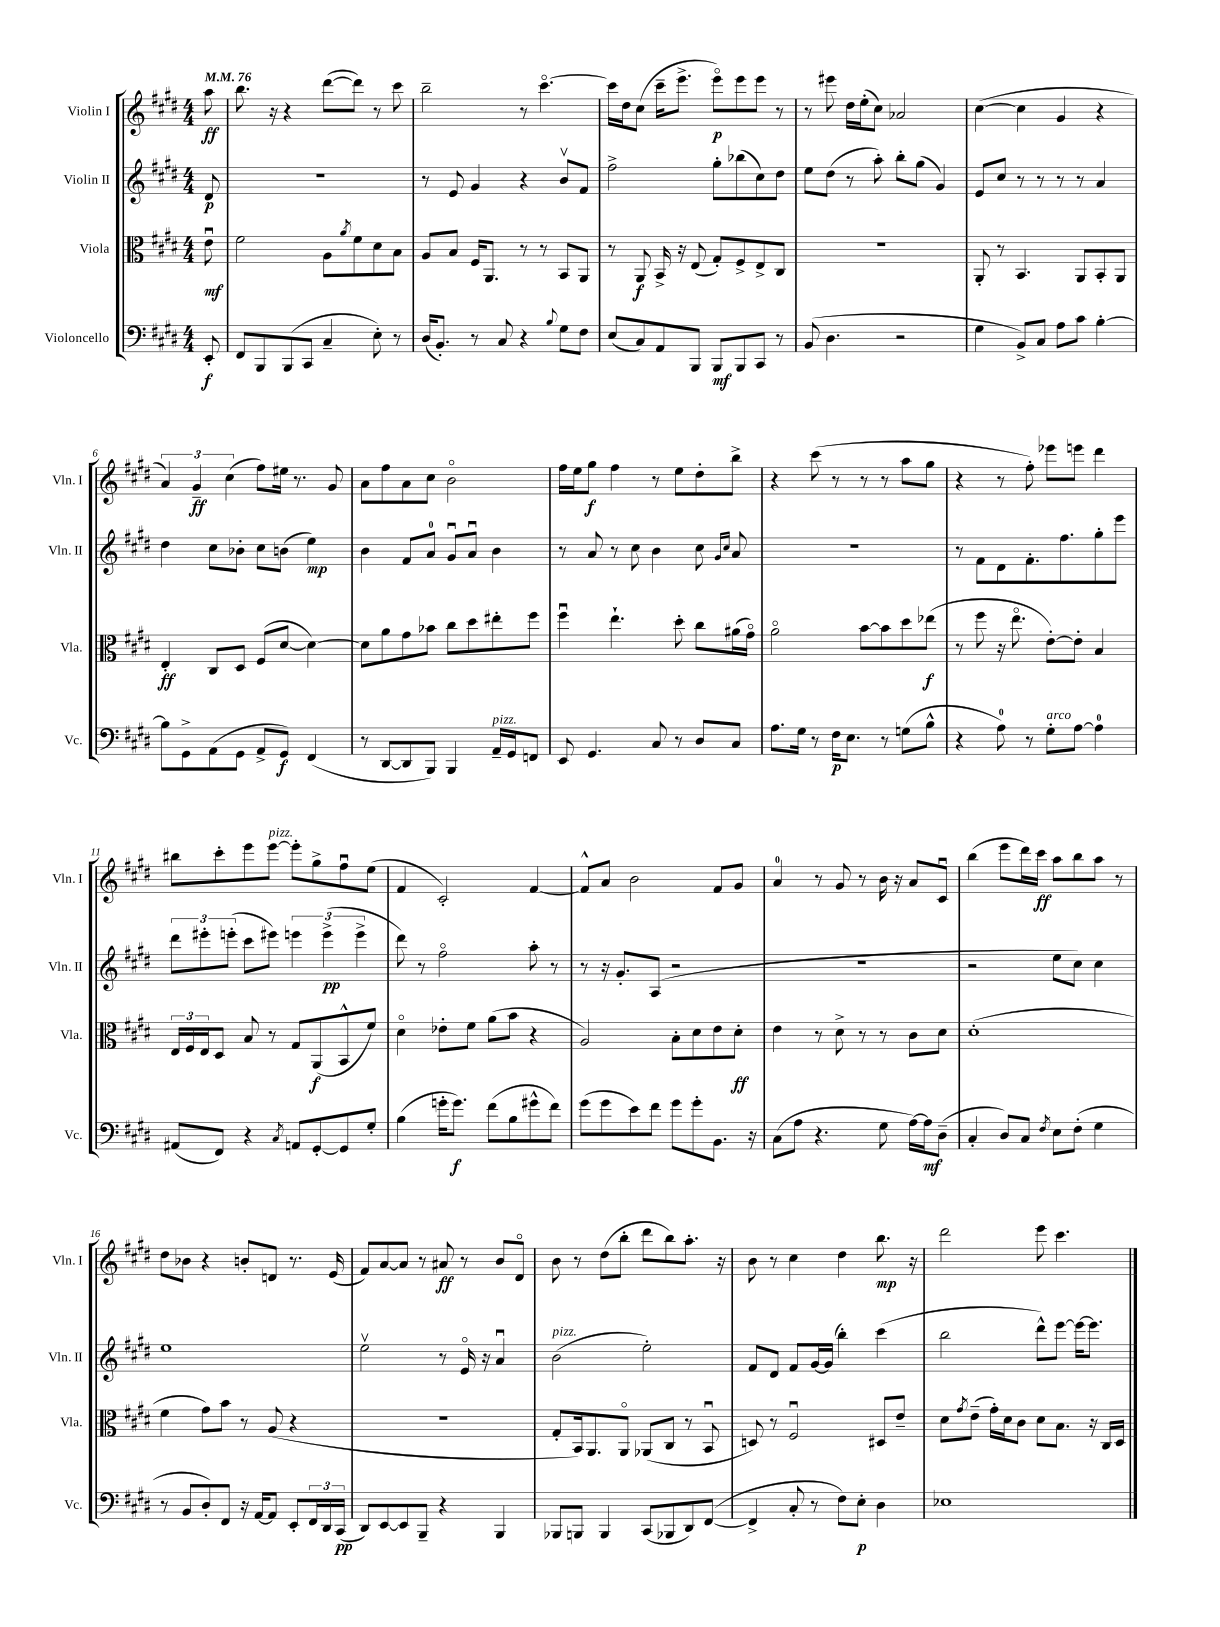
<<
\new StaffGroup <<
\new Staff = "s0" \with { instrumentName = "Violin I" shortInstrumentName = "Vln. I" } {
    \clef treble \key e \major \numericTimeSignature \time 4/4 \partial 8 \tempo 4 = 76
    a''8\ff |
    b''8. r16 r4 dis'''8~( dis'''8) r8 cis'''8 |
    b''2-- r8 cis'''4.~\flageolet |
    cis'''16 dis''16 cis''8( cis'''16-- e'''8.-> e'''8\flageolet\p) e'''8 e'''8 r8 |
    r8 eis'''8 dis''16 e''16-.( cis''8) aes'2 |
    cis''4~( cis''4 gis'4 r4 |
    \tuplet 3/2 { a'4) gis'4--\ff cis''4( } fis''8) eis''16 r8. gis'8 |
    a'8 fis''8 a'8 cis''8 b'2\flageolet |
    fis''16 e''16 gis''8\f fis''4 r8 e''8 dis''8-. b''8-> |
    r4 cis'''8( r8 r8 r8 a''8 gis''8 |
    r4 r8 fis''8-.) ees'''8 e'''8 dis'''4 |
    bis''8 cis'''8-. e'''8 e'''8~^\markup { \italic "pizz." } e'''8-. gis''8-> fis''8\downbow e''8( |
    fis'4 cis'2-.) fis'4~ |
    fis'8-^ a'8 b'2 fis'8 gis'8 |
    a'4-0 r8 gis'8 r8 b'16 r16 a'8 cis'8\downbow |
    b''4( e'''8 dis'''16) cis'''16\ff a''8 b''8 a''8 r8 |
    dis''8 bes'8 r4 b'8-. d'8 r8. e'16( |
    fis'8) a'8~ a'8 r8 ais'8\ff r8 b'8 dis'8\flageolet |
    b'8 r8 dis''8( b''8-. dis'''8 b''8) a''8.-. r16 |
    b'8 r8 cis''4 dis''4 b''8.\mp r16 |
    dis'''2 e'''8 cis'''4. \bar "|." |
}
\new Staff = "s1" \with { instrumentName = "Violin II" shortInstrumentName = "Vln. II" } {
    \clef treble \key e \major \numericTimeSignature \time 4/4 \partial 8
    dis'8\p |
    R1 |
    r8 e'8 gis'4 r4 b'8\upbow fis'8 |
    fis''2-> gis''8-. bes''8( cis''8) dis''8 |
    e''8 dis''8( r8 a''8-.) b''8-. gis''8( gis'4) |
    e'8 cis''8 r8 r8 r8 r8 a'4 |
    dis''4 cis''8 bes'8-. cis''8 b'8( e''4\mp) |
    b'4 fis'8 a'8-0 gis'8\downbow a'8\downbow b'4 |
    r8 a'8 r8 cis''8 b'4 cis''8 \grace { gis'16 cis''16 } a'8 |
    r1 |
    r8 fis'8 dis'8 fis'8.-. fis''8. gis''8-. e'''8 |
    \tuplet 3/2 { dis'''8 eis'''8-. e'''8-.( } cis'''8 eis'''8) \tuplet 3/2 { e'''4 e'''4->\pp( e'''4-> } |
    dis'''8) r8 fis''2\flageolet a''8-. r8 |
    r8 r16 gis'8.-. a8( r2 |
    R1 |
    r2 e''8 cis''8) cis''4 |
    e''1 |
    e''2\upbow r8 e'16\flageolet r16 a'4\downbow |
    b'2^\markup { \italic "pizz." }( e''2-.) |
    fis'8 dis'8 fis'8 gis'16~ gis'16( b''4-.) cis'''4( |
    b''2 dis'''8-^) e'''8~ e'''16~ e'''8. \bar "|." |
}
\new Staff = "s2" \with { instrumentName = "Viola" shortInstrumentName = "Vla." } {
    \clef alto \key e \major \numericTimeSignature \time 4/4 \partial 8
    e'8\downbow\mf |
    fis'2 a8 \acciaccatura { a'8 } fis'8 dis'8 b8 |
    a8 b8 fis16 a,8. r8 r8 b,8 a,8 |
    r8 a,8\f b,16-> r16 e8( gis8-.) fis8-> e8-> cis8 |
    R1 |
    a,8-. r8 b,4. a,8 b,8-. a,8 |
    e4-.\ff cis8 dis8 fis8( dis'8~ dis'4~) |
    dis'8 a'8 gis'8 bes'8 cis''8 dis''8 eis''8-. fis''8 |
    fis''4\downbow e''4.-! dis''8-. cis''8 ais'16( gis'16\flageolet) |
    a'2\flageolet b'8~ b'8 dis''8 ees''8\f( |
    r8 fis''8 r16 e''8.\flageolet e'8~-.) e'8-. b4 |
    \tuplet 3/2 { e16 fis16 e16 } dis8 b8 r8 gis8 a,8\f( b,8-^ fis'8) |
    dis'4\flageolet ees'8-. fis'8 a'8( b'8 r4 |
    a2) b8-. dis'8 e'8 dis'8-.\ff |
    e'4 r8 dis'8-> r8 r8 cis'8 dis'8 |
    dis'1-.( |
    fis'4 gis'8) b'8 r8 a8( r4 |
    R1 |
    gis8-. b,16) a,8. a,8\flageolet aes,8( cis8 r8 b,8\downbow |
    d8) r8 fis2\downbow dis8 e'8-- |
    dis'8 \acciaccatura { gis'8 } e'8--( gis'16-.) dis'16 cis'8 dis'8 b8. r16 cis16 dis16 \bar "|." |
}
\new Staff = "s3" \with { instrumentName = "Violoncello" shortInstrumentName = "Vc." } {
    \clef bass \key e \major \numericTimeSignature \time 4/4 \partial 8
    e,8-.\f |
    fis,8 b,,8 b,,8( cis,8 cis4-- e8-.) r8 |
    dis16( b,8.-.) r8 cis8 r4 \appoggiatura { b8 } gis8 fis8 |
    e8( cis8) a,8 b,,8 b,,8\mf b,,8 cis,8 r8 |
    b,8( dis4. r2 |
    gis4 b,8->) cis8 a8 cis'8 b4~-. |
    b8 gis,8-> a,8( gis,8 a,8-> gis,8\f) fis,4( |
    r8 dis,8~ dis,8 b,,8) b,,4 a,16--^\markup { \italic "pizz." } gis,16 f,8 |
    e,8 gis,4. cis8 r8 dis8 cis8 |
    a8. gis16 r8 fis16\p e8. r8 g8( b8-^ |
    r4 a8-0) r8 gis8-.^\markup { \italic "arco" } a8~ a4-0 |
    ais,8( fis,8) r4 \acciaccatura { cis8 } a,8 gis,8~-. gis,8 gis8-. |
    b4( g'16-. g'8.\f) fis'8( b8 gis'8-^ fis'8) |
    gis'8( gis'8 e'8) fis'8 gis'8 gis'8-. b,8. r16 |
    cis8( a8 r4. gis8 a16~) a16\mf dis8--( |
    cis4-. dis8) cis8 \acciaccatura { fis8 } e8 fis8-.( gis4 |
    r8 b,8 dis8-.) fis,8 r16 a,16~ a,8 e,8-. \tuplet 3/2 { fis,16 dis,16 cis,16\pp( } |
    dis,8) e,8~ e,8 b,,8-- r4 b,,4 |
    bes,,8 b,,8 b,,4 cis,8( bes,,8 dis,8) fis,8~( |
    fis,4-> cis8-. r8 fis8) e8-.\p dis4 |
    ees1 \bar "|." |
}
>>
>>
